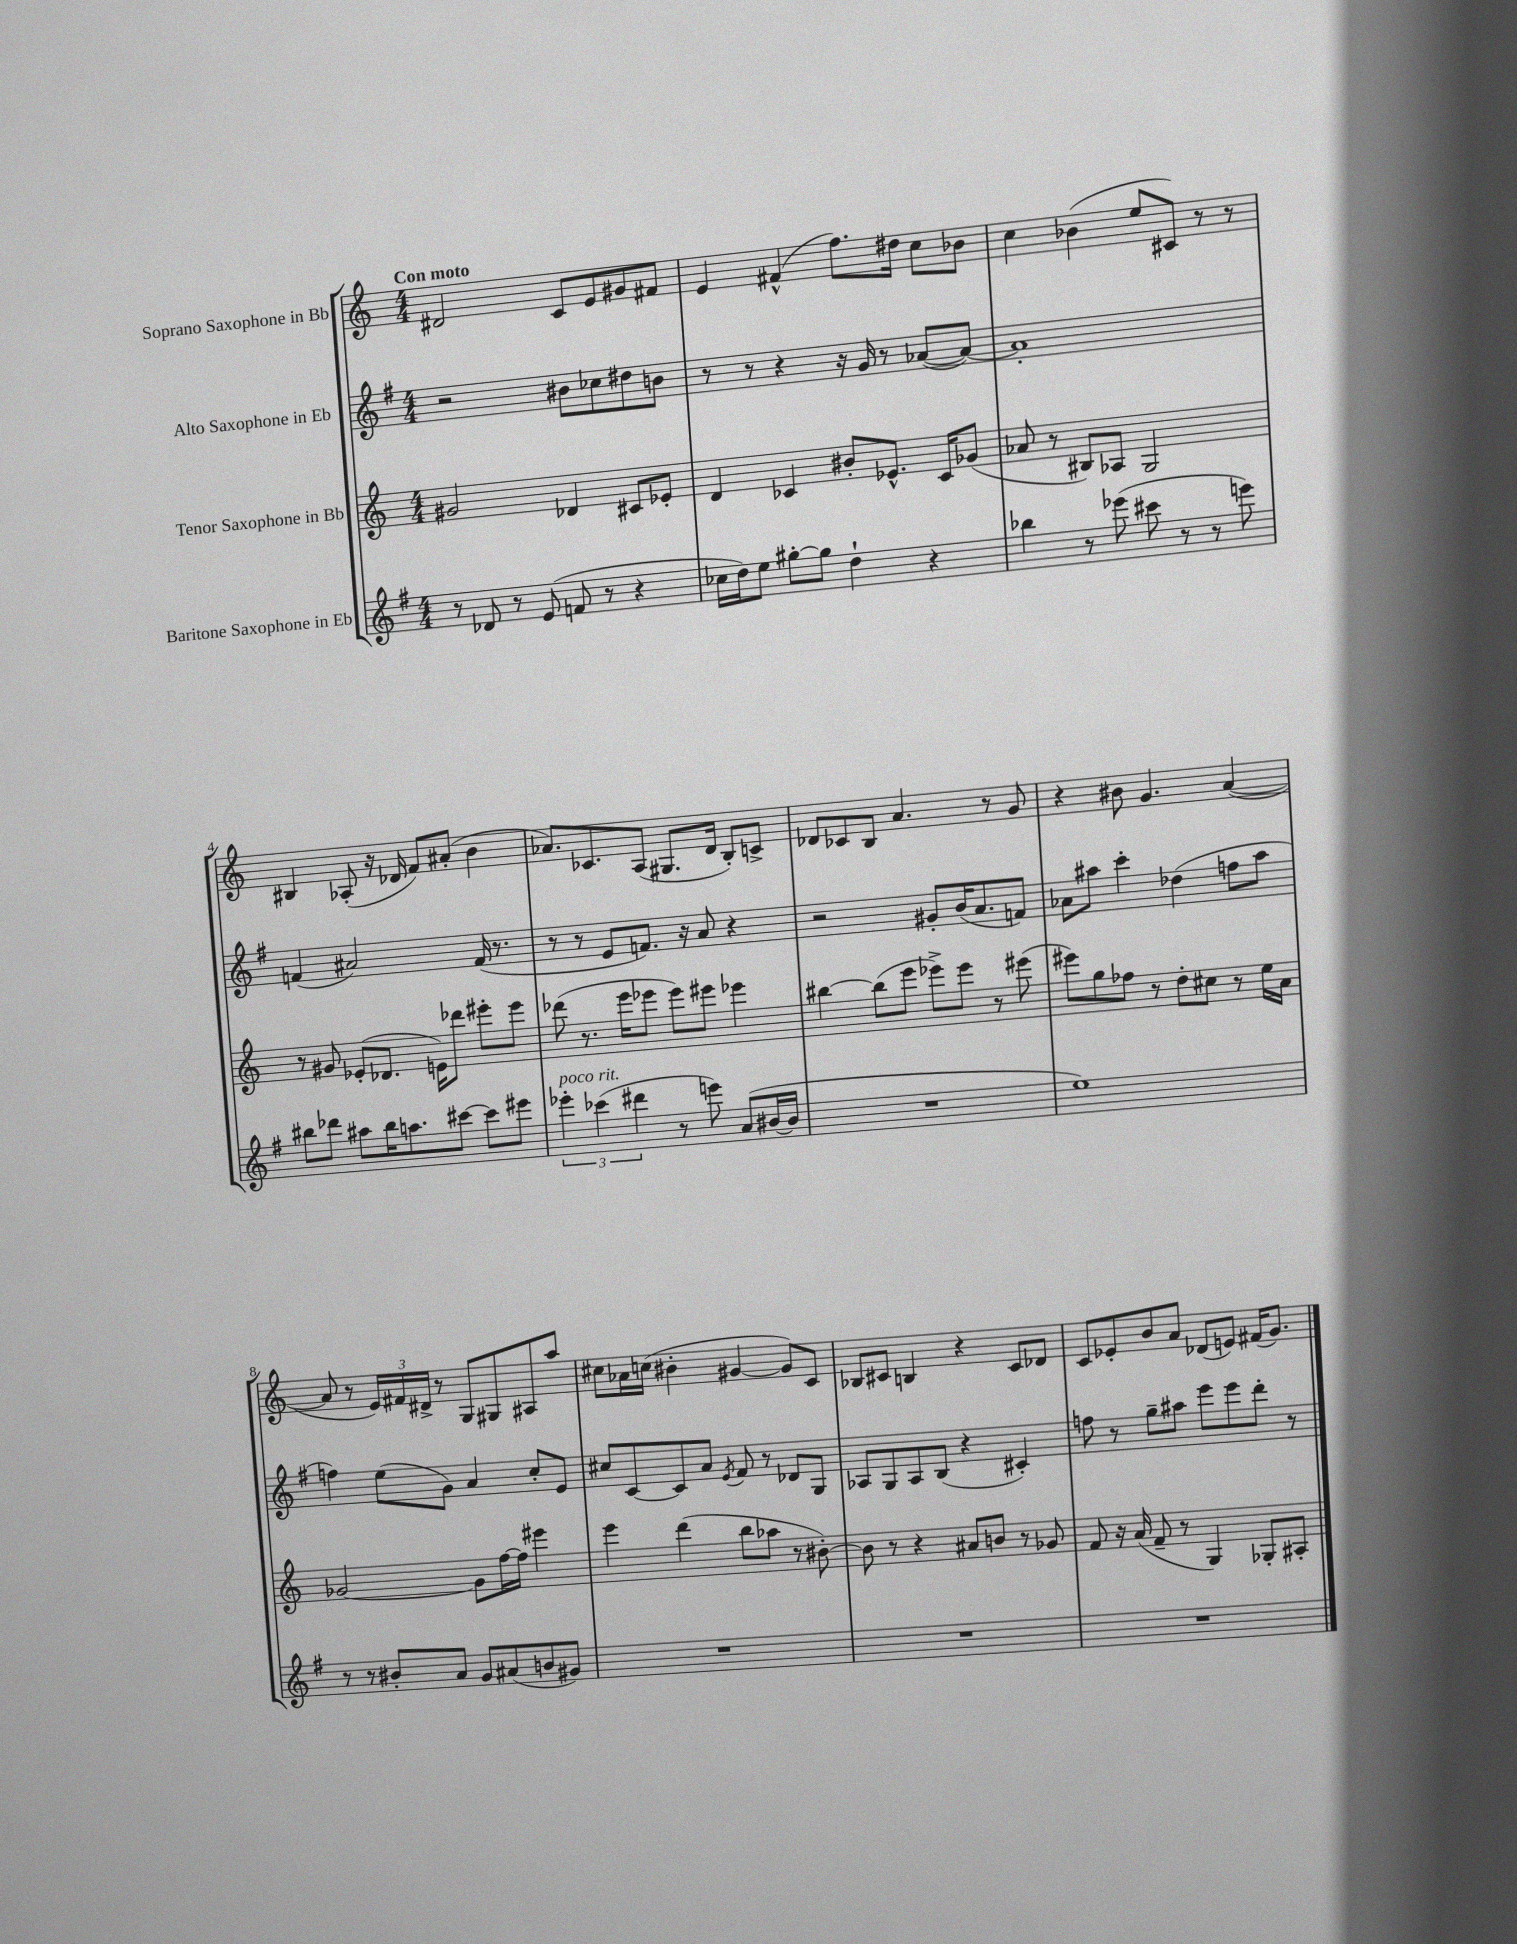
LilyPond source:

<<
\new StaffGroup <<
\new Staff = "s0" \with { instrumentName = "Soprano Saxophone in Bb" } {
    \clef treble \key c \major \numericTimeSignature \time 4/4 \tempo "Con moto"
    dis'2 c'8 e'8 gis'8 fis'8 |
    e'4 fis'4-^( f''8.) dis''16 c''8 bes'8 |
    c''4 bes'4( e''8 cis'8) r8 r8 |
    bis4 aes8-.( r16 des'16 f'8) ais'8-.( b'4 |
    aes'8.) ces'8. a8( gis8. d'16 b8-.) c'8-> |
    des'8 ces'8 b8 a'4. r8 g'8 |
    r4 bis'8 g'4. a'4~( |
    a'8 r8 \tuplet 3/2 { e'16) fis'16 dis'16-> } r8 g8 gis8 ais8 a''8 |
    cis''8 aes'16 c''16( bis'4-. gis'4~ gis'8) c'8 |
    bes8 cis'8 b4 r4 cis'8 des'8 |
    c'8 ees'8-. b'8 a'8 des'8( e'8) fis'16( g'8.) \bar "|." |
}
\new Staff = "s1" \with { instrumentName = "Alto Saxophone in Eb" } {
    \clef treble \key g \major \numericTimeSignature \time 4/4
    r2 bis'8 ces''8 dis''8 b'8 |
    r8 r8 r4 r16 g'16 r8 aes'8~( aes'8~) |
    aes'1-. |
    f'4( ais'2) f'16( r8. |
    r8 r8 e'8 f'8.) r16 a'8 r4 |
    r2 gis'8-. b'16( a'8. f'8) |
    aes'8 ais''8 c'''4-. des''4( f''8 ais''8 |
    f''4) e''8( g'8) a'4 c''8-. e'8 |
    cis''8 c'8~ c'8 a'8 \acciaccatura { e'8 } fis'8 r8 des'8 g8 |
    aes8 g8 aes8 b8( r4 cis'4-.) |
    f''8 r8 g''8-- ais''8 e'''8 e'''8 d'''8-. r8 \bar "|." |
}
\new Staff = "s2" \with { instrumentName = "Tenor Saxophone in Bb" } {
    \clef treble \key c \major \numericTimeSignature \time 4/4
    gis'2 des'4 cis'8 ees'8-. |
    d'4 ces'4 bis'8-. ees'8.-^ ces'16 ges'8( |
    aes'8 r8 bis8) aes8 g2 |
    r8 gis'8 ees'8-.( des'8. e'16) des'''8 eis'''8-. eis'''8 |
    des'''8( r8. e'''16 ees'''8 ees'''8) eis'''8 ees'''4 |
    bis''4~ bis''8( e'''8 ees'''8->) ees'''8 r8 eis'''8( |
    eis'''8) g''8 fes''8 r8 d''8-. cis''8 r8 e''16 a'16 |
    ges'2~ ges'8 f''16~ f''16 eis'''4 |
    e'''4 d'''4( b''8 aes''8 r8 bis'8~-.) |
    bis'8 r8 r4 ais'8 b'8 r8 ges'8 |
    f'8 r16 a'16( f'8-- r8 g4) ges8-. ais8-. \bar "|." |
}
\new Staff = "s3" \with { instrumentName = "Baritone Saxophone in Eb" } {
    \clef treble \key g \major \numericTimeSignature \time 4/4
    r8 des'8 r8 e'8( f'8 r8 r4 |
    ces''16 d''16) e''8 gis''8~-. gis''8 d''4-! r4 |
    bes''4 r8 ees'''8( cis'''8 r8 r8 e'''8) |
    bis''8 des'''8 ais''8 bis''16 a''8. cis'''8~ cis'''8 eis'''8 |
    \tuplet 3/2 { ees'''4-.^\markup { \italic "poco rit." } ces'''4( dis'''4 } r8 e'''8) a'8( bis'16~ bis'16 |
    R1 |
    e''1) |
    r8 r8 bis'8-. a'8 g'8 ais'8( b'8 gis'8) |
    R1 |
    R1 |
    R1 \bar "|." |
}
>>
>>
